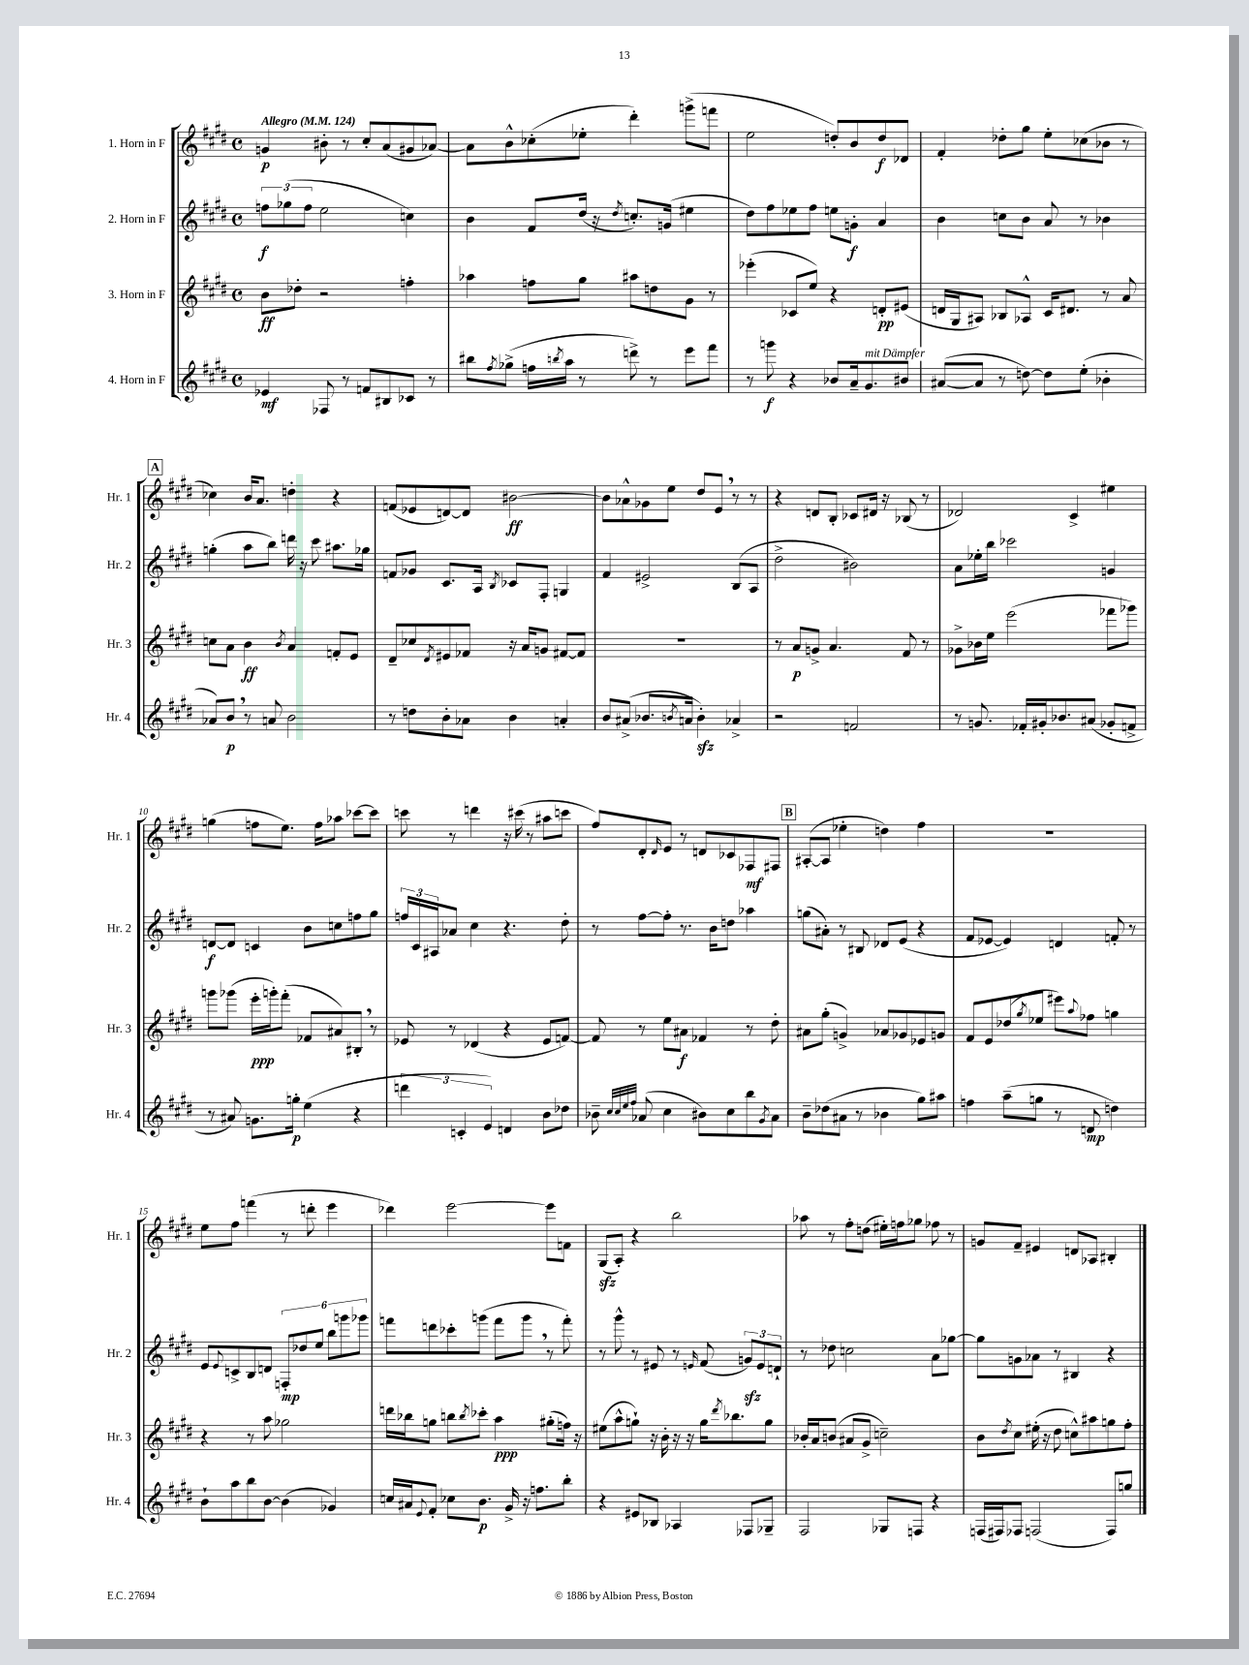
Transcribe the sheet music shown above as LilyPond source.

<<
\new StaffGroup <<
\new Staff = "s0" \with { instrumentName = "1. Horn in F" shortInstrumentName = "Hr. 1" } {
    \clef treble \key e \major \defaultTimeSignature \time 4/4 \tempo "Allegro" 4 = 124
    g'4\p bis'8-. r8 cis''8-. a'8( gis'8 aes'8~) |
    aes'8 b'8-^ ces''8-.( ees''8-. dis'''4-.) g'''8->( f'''8 |
    e''2 d''8-.) b'8 d''8\f des'8 |
    fis'4-. des''8-. gis''8 e''8-. ces''8( bes'8 r8 |
    \mark \markup { \box "A" } ces''4) b'16 a'8. d''4-. r4 |
    f'8( ees'8 d'8~) d'8 bis'2~\ff |
    bis'8 aes'8-^ ges'8 e''8 dis''8 e'8 \breathe r8 r8 |
    r4 d'8 b8-. ces'8 dis'16 r16 bes8( r8 |
    des'2) cis'4-> eis''4 |
    g''4( f''8 e''8.) f''16 aes''8 ces'''8~ ces'''8 |
    c'''8 r8 d'''4 r16 cis'''16( r8 ais''8 c'''8 |
    fis''8) dis'8-. \grace { dis'16 } e'8 r8 d'8 ces'8 fes8\mf fis8 |
    \mark \markup { \box "B" } ais8~-.( ais8 ees''4-. d''4) fis''4 |
    R1 |
    e''8 fis''8 f'''4( r8 d'''8-. e'''4 |
    des'''4) e'''2~ e'''8 f'8 |
    gis8\sfz( a8-.) r4 b''2 |
    aes''8 r8 fis''8-. d''8( eis''16-.) f''16 ges''8 fes''8 r8 |
    g'8 fis'8-- eis'4 d'8 aes8 bis4-. \bar "|." |
}
\new Staff = "s1" \with { instrumentName = "2. Horn in F" shortInstrumentName = "Hr. 2" } {
    \clef treble \key e \major \defaultTimeSignature \time 4/4
    \tuplet 3/2 { f''8\f ges''8( f''8 } e''2 c''4) |
    b'4 fis'8 dis''16( r16 \acciaccatura { dis''8 } c''8.-.) g'16( eis''4 |
    dis''8) fis''8 ees''8 fis''8 e''8 g'8-.\f a'4 |
    b'4 c''8 b'8 a'8 r8 bes'4 |
    \mark \markup { \box "A" } g''4-.( a''8 b''8) d'''16 r16 cis'''8 ais''8. ges''16 |
    f'8 ges'8 cis'8. a16 \acciaccatura { b8 } ces'8 fis8-. g4 |
    fis'4 eis'2-> b8( a8 |
    dis''2-> bis'2) |
    a'8 ees''16-. b''16 ces'''2 g'4 |
    d'8~\f d'8 c'4 b'8 c''8 f''8 gis''8 |
    \tuplet 3/2 { f''16 cis'16 ais16 } aes'8 cis''4 r4. dis''8-. |
    r8 fis''8~ fis''8-. r8. b'16 d''8 aes''4 |
    \mark \markup { \box "B" } g''8( ais'8-.) r8 bis8 des'8 e'8( r4 |
    fis'8 ees'8~ ees'4) d'4 f'8-. r8 |
    e'8 \appoggiatura { e'8 } c'8-> b8 d'8 \tuplet 6/4 { f8-.\mp des''8 e''8 b''8 g'''8 ges'''8 } |
    f'''8 d'''8 ces'''8-. g'''8( f'''8 g'''8 \breathe r8 f'''8-.) |
    r8 gis'''8-^ r8 eis'8 r8 \grace { e'16 } fis'8( \tuplet 3/2 { g'8\sfz) e'8 d'8-! } |
    r8 des''8 c''2 a'8 ges''8~ |
    ges''8 g'8 aes'8 r8 bis4 r4 \bar "|." |
}
\new Staff = "s2" \with { instrumentName = "3. Horn in F" shortInstrumentName = "Hr. 3" } {
    \clef treble \key e \major \defaultTimeSignature \time 4/4
    b'8\ff des''8-. r2 f''4-. |
    aes''4 f''8 gis''8 ais''8 d''8 gis'8 r8 |
    ees'''4-.( ces'8 e''8) r4 d'8-.\pp eis'8( |
    d'16 gis16 ais8) bes8 aes8-^ cis'16 dis'8. r8 a'8 |
    \mark \markup { \box "A" } c''8 a'8 b'4\ff \acciaccatura { b'8 } a'4 f'8-. e'8 |
    dis'8-- ces''8 \acciaccatura { dis'8 } eis'8 fes'8 r16 a'16 g'8 fis'8~ fis'8 |
    R1 |
    r8 a'8\p g'8-> a'4. fis'8 r8 |
    ges'8-> bes'16 e''16 e'''2( fes'''8 ges'''8) |
    g'''8 ges'''8( e'''16-.\ppp g'''16-.) fis'''8-.( fes'8 ais'8) bis8-. \breathe r8 |
    ees'8 r8 des'4( r4 ees'8 f'8~) |
    f'8 r8 e''8 ais'8\f fes'4 r8 dis''8-. |
    \mark \markup { \box "B" } ais'8 gis''8-.( g'4->) aes'8 ges'8 ees'8 g'8 |
    fis'8 e'8 des''8( \acciaccatura { gis''8 } ees''8 eis'''8) \appoggiatura { a''8 } fes''8 g''4 |
    r4 r8 a''8 ges''2 |
    d'''16 bes''16 g''8 b''8 \acciaccatura { b''8 } ces'''8-. a''4\ppp gis''8-.( f''16) r16 |
    eis''8( a''8-^ g''8-!) r16 b'16-. r16 r16 g''16 \acciaccatura { dis'''8 } bes''8. g''8 |
    bes'16-. a'16 b'8( ais'8 gis'8-> c''2--) |
    b'8 \acciaccatura { dis''8 } cis''8 eis''16-.( r16 dis''8 c''8-^) ais''8 g''8 fis''8-. \bar "|." |
}
\new Staff = "s3" \with { instrumentName = "4. Horn in F" shortInstrumentName = "Hr. 4" } {
    \clef treble \key e \major \defaultTimeSignature \time 4/4
    ees'4\mf fes8 r8 f'8 bis8 ces'8 r8 |
    bis''8 \acciaccatura { fis''8 } ges''8->( f''16 \acciaccatura { b''8 } a''16 r8 d'''8->) r8 e'''8 fis'''8 |
    r8 g'''8\f r4 bes'8 a'16-- gis'8.^\markup { \italic "mit Dämpfer" } bis'8 |
    ais'8~( ais'8 r8 d''8~) d''8 e''8-.( bes'4-. |
    \mark \markup { \box "A" } aes'8) b'8\p \breathe r8 a'8 b'2 |
    r8 d''8 b'8-. aes'8 b'4 a'4-. |
    b'8 ais'8->( bes'8. \acciaccatura { b'8 } a'16 b'4-.\sfz) aes'4-> |
    r2 f'2 |
    r8 g'8. fes'16-. gis'16-. bes'8. ais'8( ges'8-. f'8-> |
    r8 ais'8) g'8. g''16-.\p e''4( r4 |
    \tuplet 3/2 { d'''4 c'4-. e'4) } d'4 b'8 des''8 |
    bes'8-- \grace { cis''32 cis''32 e''32 fis''32 } aes'8( cis''4 bis'8) cis''8 b''8 \acciaccatura { gis'8 } aes'8 |
    \mark \markup { \box "B" } b'8-- des''8( ais'8 r8 bes'4 gis''8) ais''8 |
    f''4 a''8--( g''8 r8 d'8\mp d''4) |
    b'8-! a''8 b''8 b'8~ b'4( ges'4) |
    c''16 ais'16 \appoggiatura { e'8 } fis'8-. ces''8 b'8.\p gis'16-> r16 f''8. b''8-. |
    r4 eis'8 bes8 aes4 fes8 ges8-- |
    fis2 ges8 f8 r4 |
    f16( fis16) fes8 f2( f8) g''8 \bar "|." |
}
>>
>>
